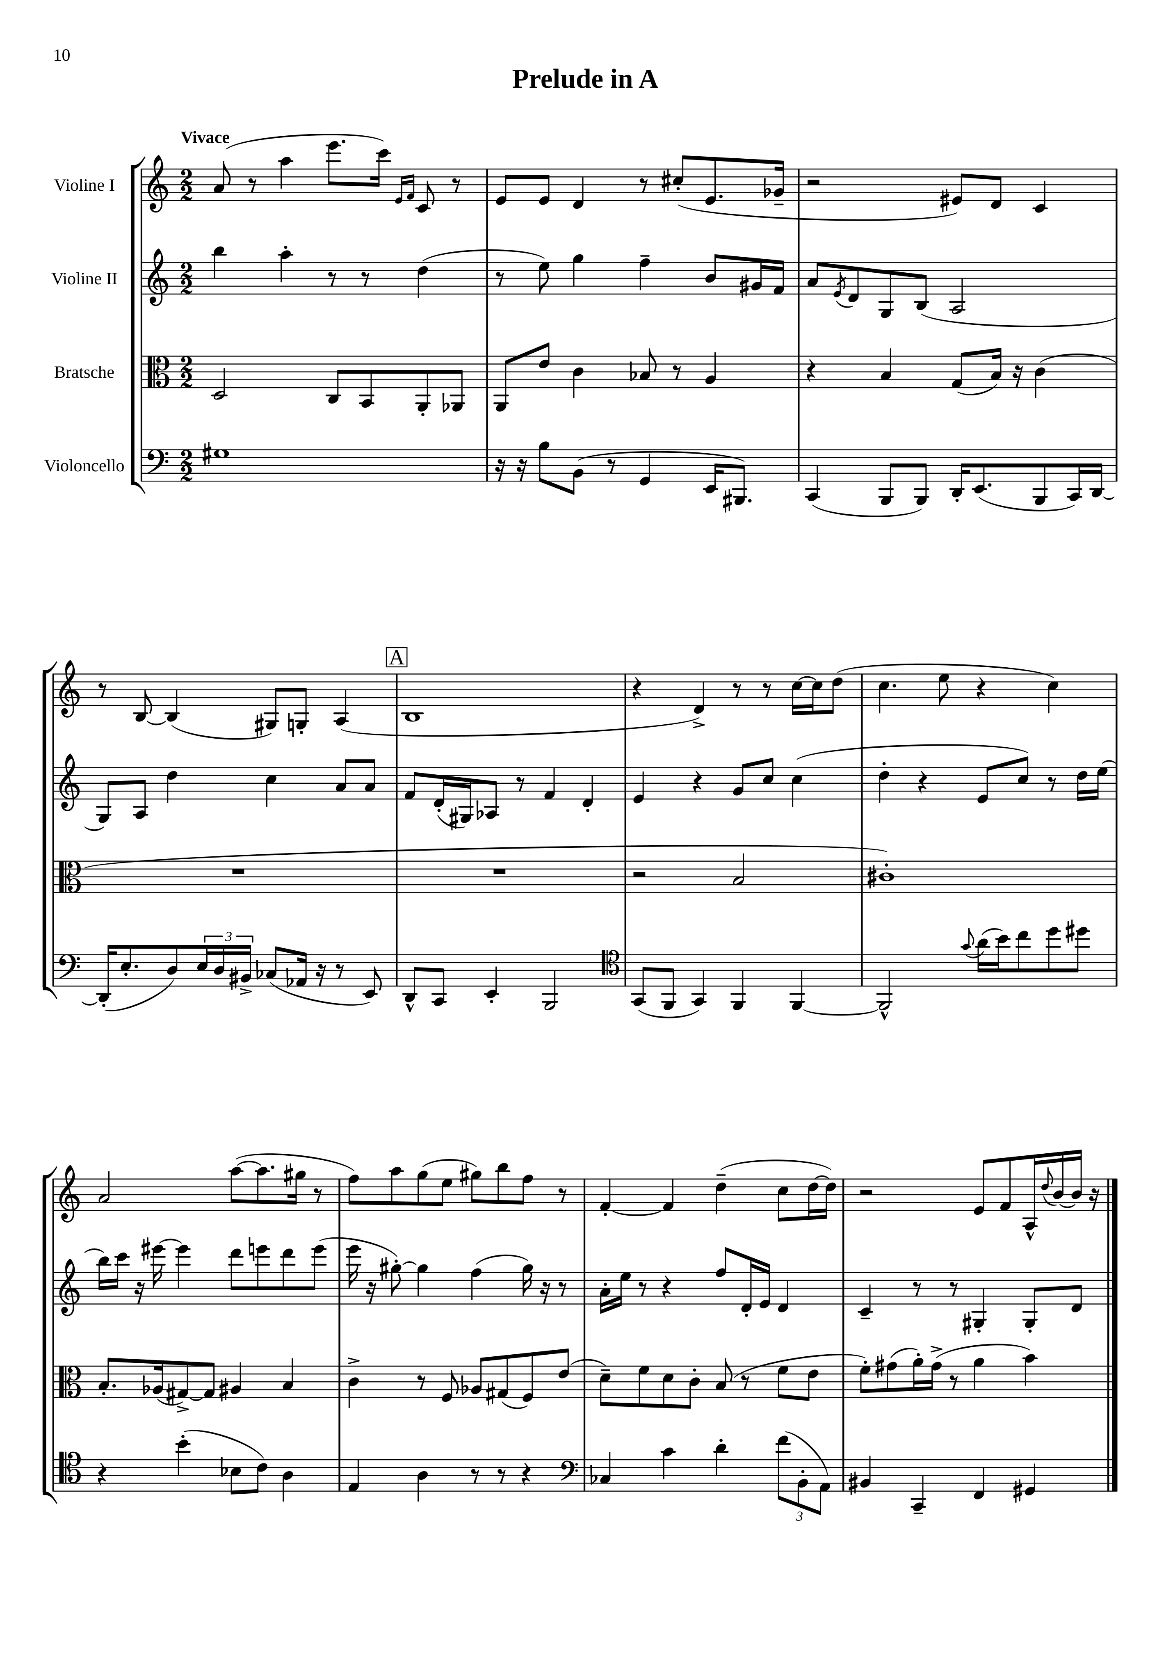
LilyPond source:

\header { title = "Prelude in A" }
<<
\new StaffGroup <<
\new Staff = "s0" \with { instrumentName = "Violine I" } {
    \clef treble \key c \major \numericTimeSignature \time 2/2 \tempo "Vivace"
    a'8( r8 a''4 e'''8. c'''16) \grace { e'16 f'16 } c'8 r8 |
    e'8 e'8 d'4 r8 cis''8-.( e'8. ges'16-- |
    r2 eis'8) d'8 c'4 |
    r8 b8~ b4( gis8) g8-. a4( |
    \mark \markup { \box "A" } b1 |
    r4 d'4->) r8 r8 c''16~ c''16 d''8( |
    c''4. e''8 r4 c''4) |
    a'2 a''8~( a''8. gis''16 r8 |
    f''8) a''8 g''8( e''8 gis''8) b''8 f''8 r8 |
    f'4~-. f'4 d''4--( c''8 d''16~ d''16) |
    r2 e'8 f'8 a16-^ \appoggiatura { d''8 } b'16~ b'16 r16 \bar "|." |
}
\new Staff = "s1" \with { instrumentName = "Violine II" } {
    \clef treble \key c \major \numericTimeSignature \time 2/2
    b''4 a''4-. r8 r8 d''4( |
    r8 e''8) g''4 f''4-- b'8 gis'16 f'16 |
    a'8 \acciaccatura { e'8 } d'8 g8 b8( a2 |
    g8) a8 d''4 c''4 a'8 a'8 |
    \mark \markup { \box "A" } f'8 d'16-.( gis16) aes8 r8 f'4 d'4-. |
    e'4 r4 g'8 c''8 c''4( |
    d''4-. r4 e'8 c''8) r8 d''16 e''16( |
    b''16) c'''16 r16 eis'''16~ eis'''4 d'''8 e'''8 d'''8 e'''8( |
    e'''16 r16 gis''8~-.) gis''4 f''4( gis''16) r16 r8 |
    a'16-. e''16 r8 r4 f''8 d'16-. e'16 d'4 |
    c'4-- r8 r8 gis4-. gis8-. d'8 \bar "|." |
}
\new Staff = "s2" \with { instrumentName = "Bratsche" } {
    \clef alto \key c \major \numericTimeSignature \time 2/2
    d2 c8 b,8 a,8-. aes,8 |
    a,8 e'8 c'4 bes8 r8 a4 |
    r4 b4 g8( b16) r16 c'4( |
    R1 |
    \mark \markup { \box "A" } R1 |
    r2 b2 |
    cis'1-.) |
    b8.-. aes16( gis8~->) gis8 ais4 b4 |
    c'4-> r8 f8 aes8 gis8( f8) e'8( |
    d'8--) f'8 d'8 c'8-. b8( r8 f'8 e'8 |
    f'8-.) gis'8( a'16-.) gis'16->( r8 a'4 b'4) \bar "|." |
}
\new Staff = "s3" \with { instrumentName = "Violoncello" } {
    \clef bass \key c \major \numericTimeSignature \time 2/2
    gis1 |
    r16 r16 b8 b,8( r8 g,4 e,16 bis,,8.) |
    c,4( b,,8 b,,8) d,16-. e,8.( b,,8 c,16) d,16~ |
    d,16-.( e8.-. d8) \tuplet 3/2 { e16 d16 bis,16-> } ces8( aes,16 r16 r8 e,8) |
    \mark \markup { \box "A" } d,8-^ c,8 e,4-. b,,2 |
    \clef tenor g,8( f,8 g,4) f,4 f,4~ |
    f,2-^ \appoggiatura { g'8 } a'16( b'16) c''8 d''8 dis''8 |
    r4 b'4-.( bes8 c'8) a4 |
    e4 a4 r8 r8 r4 |
    \clef bass ces4 c'4 d'4-. \tuplet 3/2 { f'8( b,8-. a,8) } |
    bis,4 c,4-- f,4 gis,4 \bar "|." |
}
>>
>>
\layout { \context { \Score \remove "Bar_number_engraver" } }
